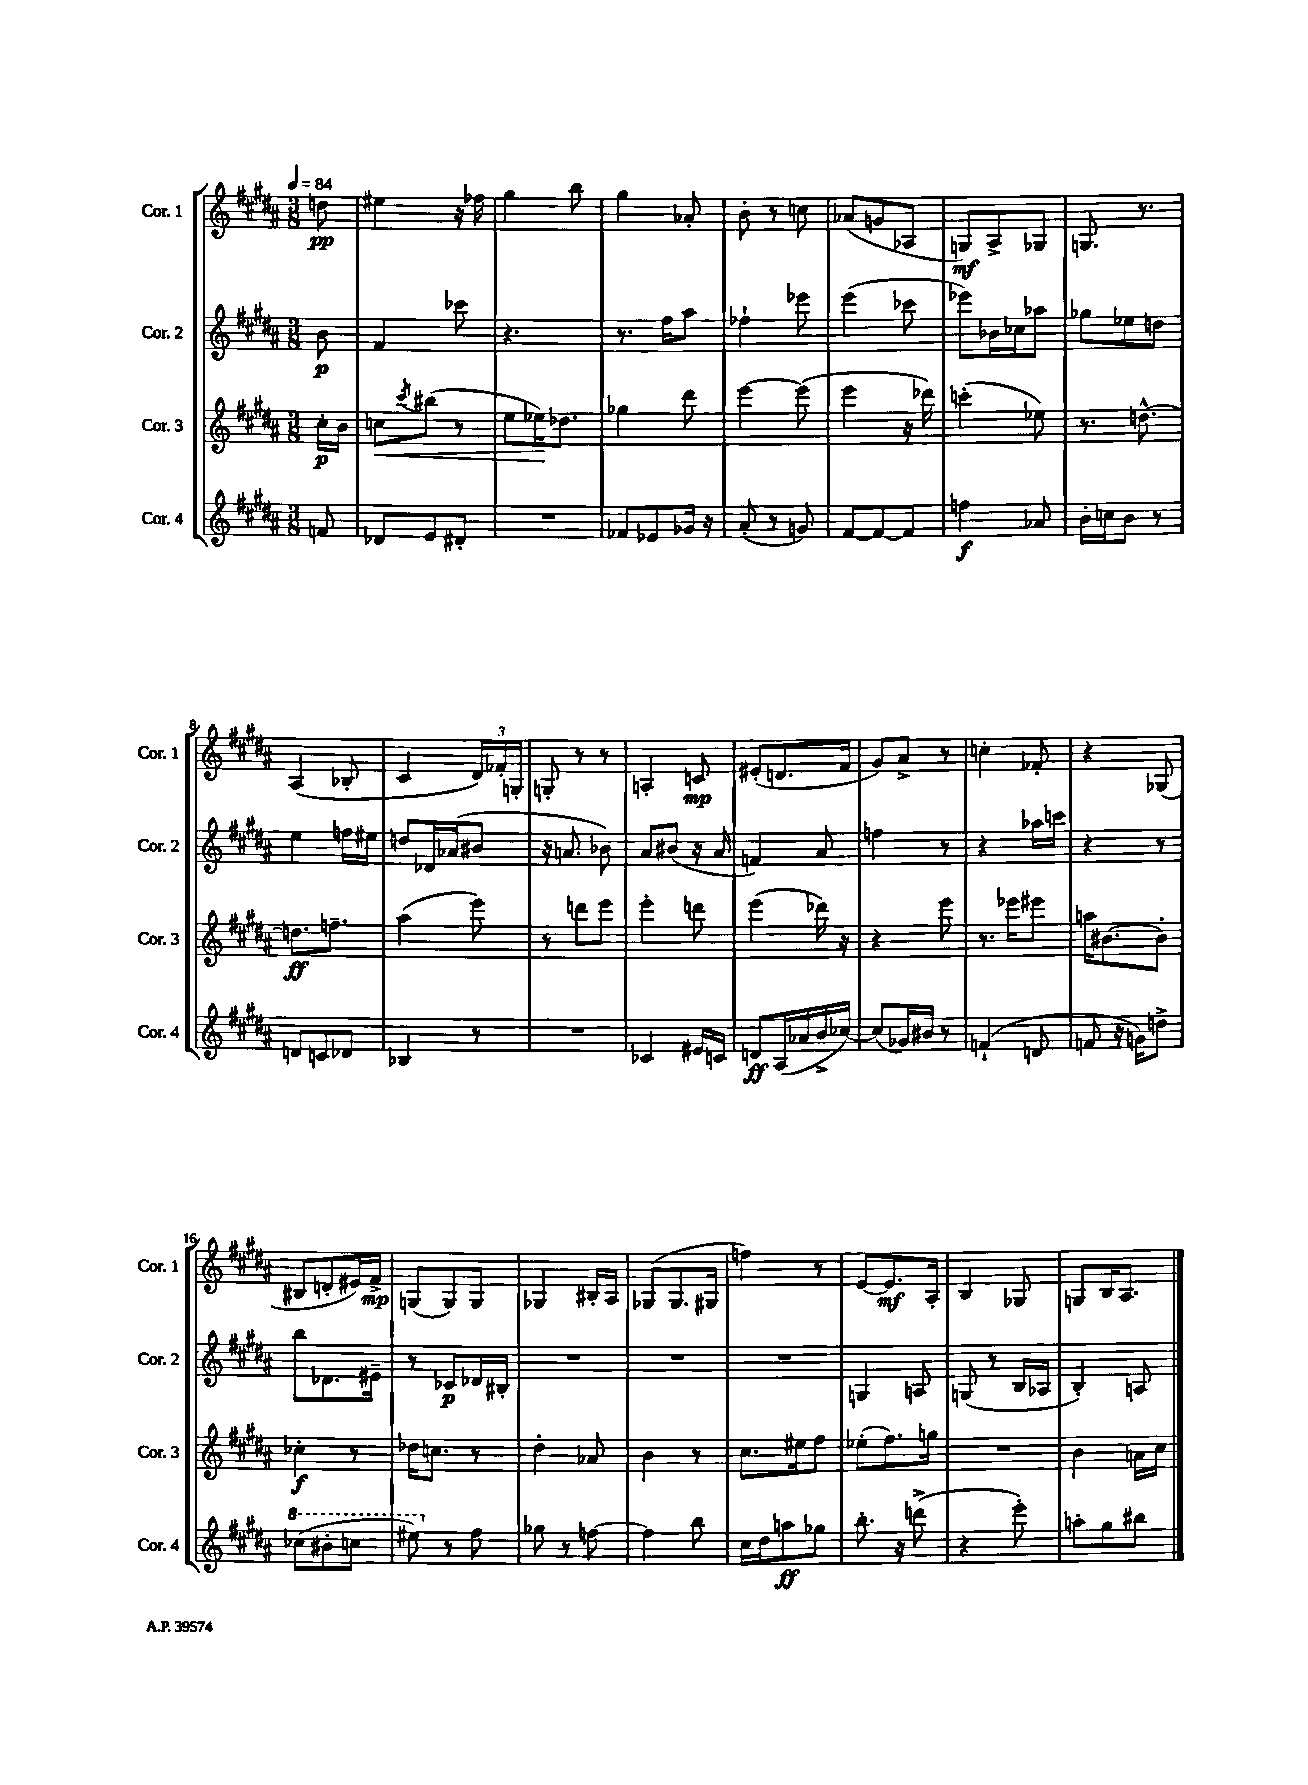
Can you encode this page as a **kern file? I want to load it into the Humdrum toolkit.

**kern	**kern	**kern	**kern
*staff4	*staff3	*staff2	*staff1
*clefG2	*clefG2	*clefG2	*clefG2
*k[f#c#g#d#a#]	*k[f#c#g#d#a#]	*k[f#c#g#d#a#]	*k[f#c#g#d#a#]
*M3/8	*M3/8	*M3/8	*M3/8
*MM84	*MM84	*MM84	*MM84
8f/	16cc#'\LL	8b\	8dd\
.	16b\JJ	.	.
=	=	=	=
8d-/L	8cc\L	4f#/	4ee#\
.	8qccc#/	.	.
8e/	(8bb#\J	.	.
8d#'/J	8r	8ccc-\	16r
.	.	.	16ff-\
=	=	=	=
4.r	8ee\L	4.r	4gg#\
.	16ee-\K)	.	.
.	8.dd-\J	.	.
.	.	.	8bb\
=	=	=	=
8f-/L	4gg-\	8.r	4gg#\
8e-/	.	.	.
.	.	16ff#\LK	.
16g-/Jk	8ddd#\	8aa#\J	8a-'/
16r	.	.	.
=	=	=	=
(8a#'/	[4eee\	4ff-`\	8b'\
8r	.	.	8r
8g/)	(8eee\]	8eee-\	8cc\
=	=	=	=
[8f#/L	4eee\	(4eee\	(8a-/L
8f#/_	.	.	8g/
8f#/]J	16r	8ccc-\	8A-/J
.	16ddd-\)	.	.
=	=	=	=
4ff\	(4ccc'\	8eee-\L)	8G/L)
.	.	16b-\L	8A#^/
.	.	16cc-\J	.
8a-/	8ee-\)	8aa-\J	8G-/J
=	=	=	=
16b'\LL	8.r	8gg-\L	8.G/
16cc\J	.	.	.
8b\J	.	8ee-\	.
.	[8.dd^^\	.	8.r
8r	.	8dd\J	.
=	=	=	=
8d/L	8.dd\]L	4ee\	(4A#/
8c/	.	.	.
.	8.ff~\J	.	.
8d-/J	.	16ff\LL	8B-'/
.	.	16ee#\JJ	.
=	=	=	=
4B-/	(4aa#\	8dd/L	4c#/
.	.	16d-/L	.
.	.	(16a-/J	.
8r	8eee\)	8b#/J	24d#/LL)
.	.	.	24f-'/
.	.	.	24G'/JJ
=	=	=	=
4.r	8r	16r	8G'/
.	.	8.a/	.
.	8ddd\L	.	8r
.	8eee\J	8b-\)	8r
=	=	=	=
4c-/	4eee'\	8a#/L	4A'/
.	.	(8b#/J	.
16e#/LL	8ddd\	16r	8c/
16c/JJ	.	16a#/	.
=	=	=	=
8d/L	(4eee\	4f/)	(8e#'/L
(16A#/L	.	.	8.d/
16a-/	.	.	.
16b^/	16ddd-\)	8a#/	.
[16cc-/JJ)	16r	.	16f#/Jk
=	=	=	=
(8cc-/]L	4r	4ff\	8g#/L)
16g-/L)	.	.	8a#^/J
16b#/JJ	.	.	.
8r	8eee\	8r	8r
=	=	=	=
(4f`/	8.r	4r	4cc'\
.	16eee-\LK	.	.
8d/	8eee#\J	16aa-\LL	8f-'/
.	.	16ccc\JJ	.
=	=	=	=
8f/	16aa\LK	4r	4r
.	[8.b#\	.	.
16r	.	.	.
16g\LK)	.	.	.
8dd^\J	8b#'\]J	8r	(8G-/
=	=	=	=
(8ccc-\L	4cc-'\	8bb\L	8B#/L
8bb#'\	.	8.d-\	8d'/
8ccc\J	8r	.	16e#/L)
.	.	16e#~\Jk	16f#^/JJ
=	=	=	=
8eee#\)	16dd-\LK	8r	(8G/L
.	8.cc\J	.	.
8r	.	8c-/L	8G/)
8ff#\	8r	16d-/L	8G/J
.	.	16B#'/JJ	.
=	=	=	=
8gg-\	4dd#'\	4.r	4G-/
8r	.	.	.
[8ff\	8a-/	.	16B#'/LL
.	.	.	16A#/JJ
=	=	=	=
4ff\]	4b\	4.r	(8G-/L
.	.	.	8.G-/
8bb\	8r	.	.
.	.	.	16G#/Jk
=	=	=	=
16cc#\LL	8.cc#\L	4.r	4ff\)
16dd#\J	.	.	.
8aa\	.	.	.
.	16ee#\k	.	.
8gg-\J	8ff#\J	.	8r
=	=	=	=
8.bb'\	(8ee-'\L	4G/	[8e/L
.	8.ff#\)	.	8.e/]
16r	.	.	.
(8ddd^\	.	8A/	.
.	16gg\Jk	.	16A#'/Jk
=	=	=	=
4r	4.r	(8G/	4B/
.	.	8r	.
8eee'\)	.	16B/LL	8G-/
.	.	16A-/JJ	.
=	=	=	=
8aa'\L	4b\	4B'/)	8G/L
8gg#\	.	.	16B/K
.	.	.	8.A#/J
8bb#\J	16a\LL	8A/	.
.	16cc#\JJ	.	.
==	==	==	==
*-	*-	*-	*-
